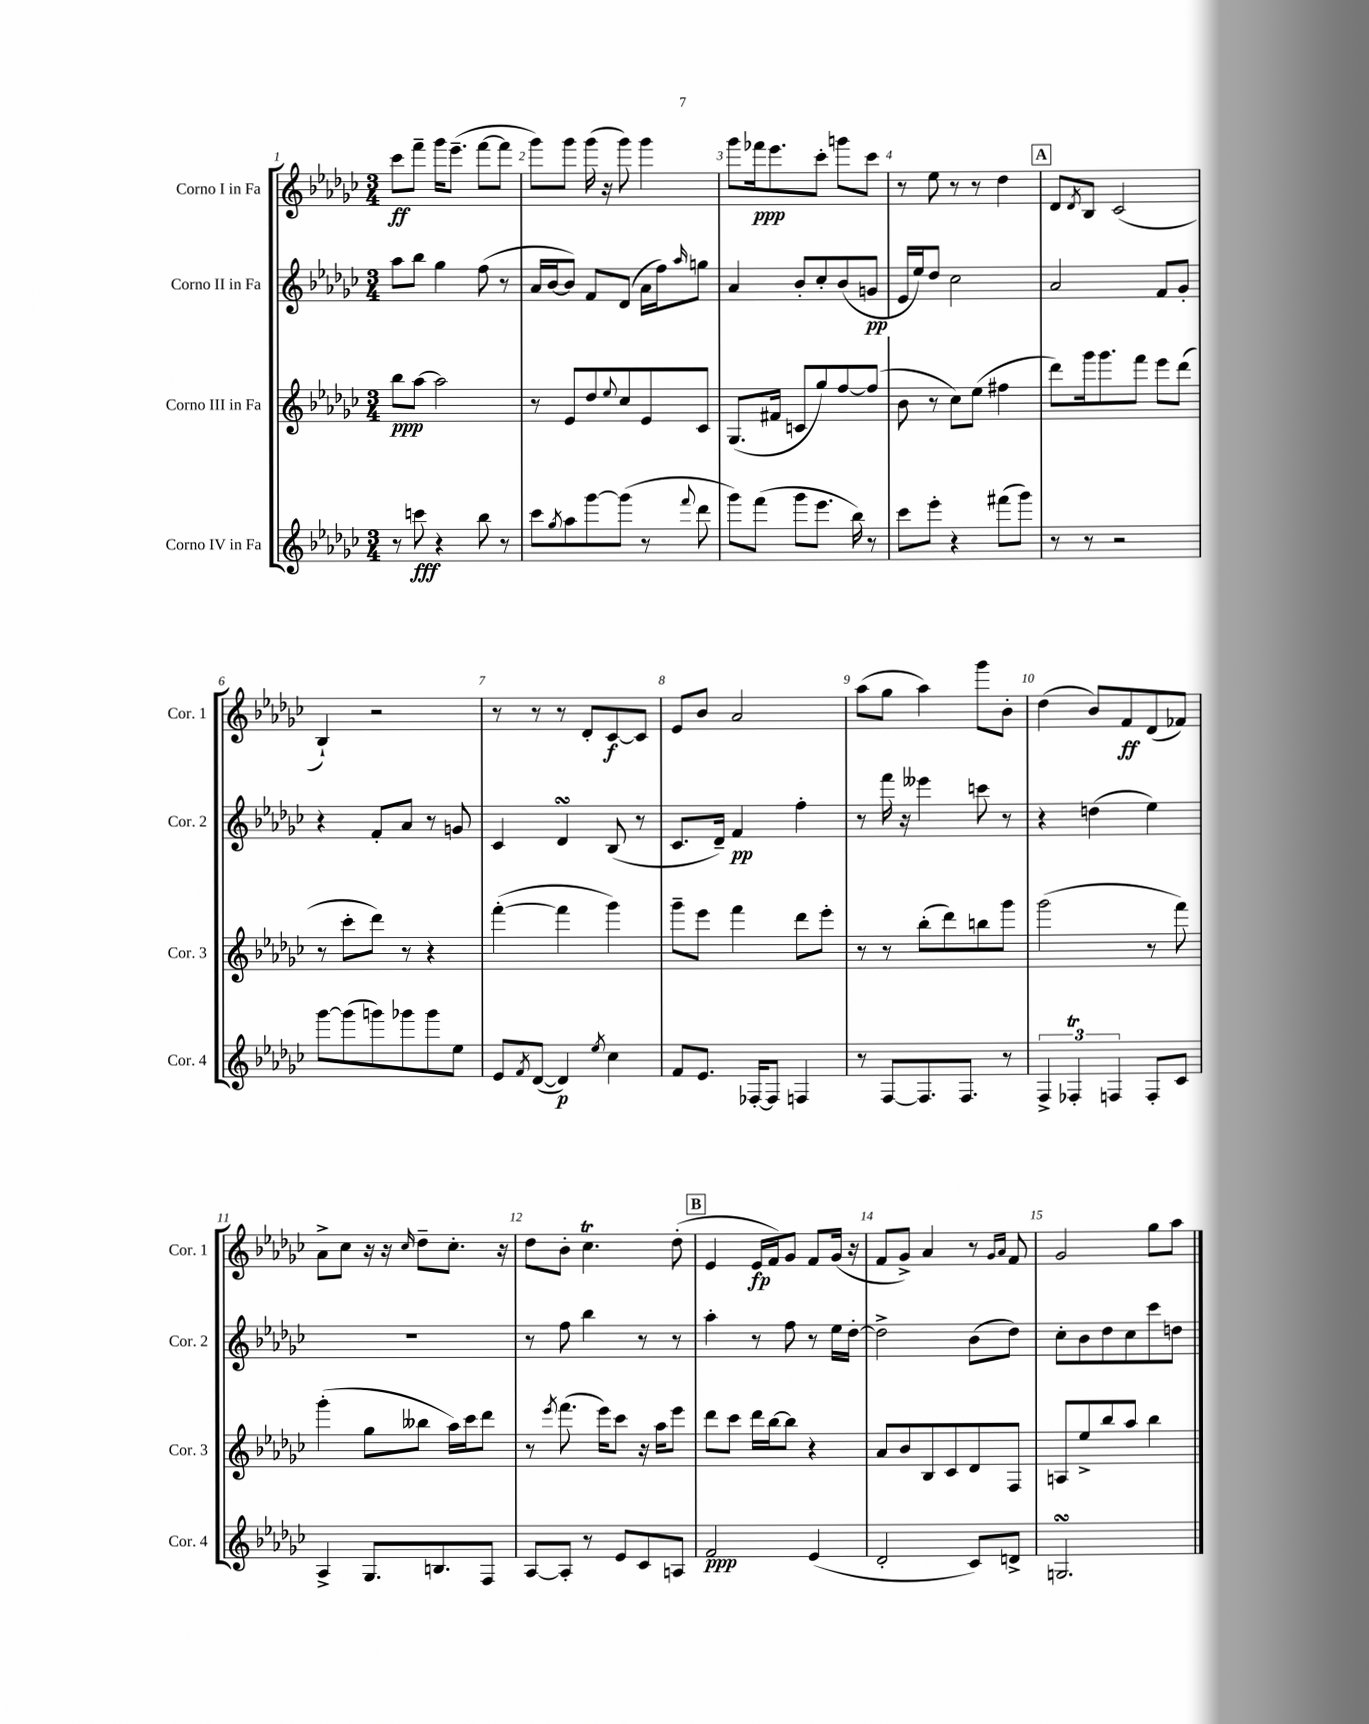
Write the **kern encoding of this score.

**kern	**dynam	**kern	**dynam	**kern	**dynam	**kern	**dynam
*part4	*part4	*part3	*part3	*part2	*part2	*part1	*part1
*staff4	*staff4	*staff3	*staff3	*staff2	*staff2	*staff1	*staff1
*I"Corno IV in Fa	*	*I"Corno III in Fa	*	*I"Corno II in Fa	*	*I"Corno I in Fa	*
*I'Cor. 4	*	*I'Cor. 3	*	*I'Cor. 2	*	*I'Cor. 1	*
*clefG2	*	*clefG2	*	*clefG2	*	*clefG2	*
*k[b-e-a-d-g-c-]	*	*k[b-e-a-d-g-c-]	*	*k[b-e-a-d-g-c-]	*	*k[b-e-a-d-g-c-]	*
*M3/4	*	*M3/4	*	*M3/4	*	*M3/4	*
=1	=1	=1	=1	=1	=1	=1	=1
8r	.	8bb-\L	ppp	8aa-\L	.	8ccc-\L	ff
8cccn\	fff	[8aa-\J	.	8bb-\J	.	8fff~\J	.
4r	.	2aa-\]	.	4gg-\	.	16ggg-\KL	.
.	.	.	.	.	.	(8.eee-~\J	.
8bb-\	.	.	.	(8ff\	.	[8fff\L	.
8r	.	.	.	8r	.	8fff\J]	.
=2	=2	=2	=2	=2	=2	=2	=2
8ccc-\L	.	8r	.	16a-/LL	.	8ggg-\L)	.
.	.	.	.	[16b-/J	.	.	.
8qgg-/	.	.	.	.	.	.	.
8aa-\	.	8e-/L	.	8b-/J])	.	8ggg-\J	.
[8ggg-\	.	8dd-/	.	8f/L	.	(16ggg-\	.
.	.	.	.	.	.	16r	.
.	.	8qqee-/	.	.	.	.	.
(8ggg-\J]	.	8cc-/	.	(8d-/J	.	8ggg-\)	.
8r	.	8e-/	.	16a-\LL	.	4ggg-\	.
.	.	.	.	16ff\J)	.	.	.
8qqfff/	.	.	.	16qqaa-/	.	.	.
8ddd-\	.	8c-/J	.	8ggn\J	.	.	.
=3	=3	=3	=3	=3	=3	=3	=3
8ggg-\L)	.	(8.G-/L	.	4a-/	.	8ggg-\L	.
(8fff\J	.	.	.	.	.	16fff-X\k	ppp
.	.	16f#X/Jk	.	.	.	8.eee-\	.
8ggg-\L	.	8cn/L	.	8b-'/L	.	.	.
8.eee-\J	.	8gg-/)	.	8cc-'/	.	8ccc-'\J	.
.	.	[8ff/	.	(8b-/	.	8gggn\L	.
16bb-\)	.	.	.	.	.	.	.
8r	.	(8ff/J]	.	8gn/J	pp	8ccc-\J	.
=4	=4	=4	=4	=4	=4	=4	=4
8ccc-\L	.	8b-\	.	16e-/LL	.	8r	.
.	.	.	.	16ee-/J)	.	.	.
8eee-'\J	.	8r	.	8dd-/J	.	8ee-\	.
4r	.	8cc-\L)	.	2cc-\	.	8r	.
.	.	(8ee-\J	.	.	.	8r	.
(8fff#X\L	.	4ff#X\	.	.	.	4dd-\	.
8ggg-\J)	.	.	.	.	.	.	.
!!LO:REH:place=s1:t=A
=5	=5	=5	=5	=5	=5	=5	=5
8r	.	8ddd-\L)	.	2a-/	.	8d-/L	.
.	.	.	.	.	.	8qd-/	.
8r	.	16ggg-\k	.	.	.	8B-/J	.
.	.	8.ggg-\	.	.	.	.	.
2r	.	.	.	.	.	(2c-/	.
.	.	8fff\J	.	.	.	.	.
.	.	8eee-\L	.	8f/L	.	.	.
.	.	(8ddd-\J	.	8g-'/J	.	.	.
!!LO:LB:g=z
=6	=6	=6	=6	=6	=6	=6	=6
[8ggg-\L	.	8r	.	4r	.	4B-`/)	.
(8ggg-\]	.	8ccc-'\L	.	.	.	.	.
8gggn\)	.	8ddd-\J)	.	8f'/L	.	2r	.
8ggg-X\	.	8r	.	8a-/J	.	.	.
8ggg-\	.	4r	.	8r	.	.	.
8ee-\J	.	.	.	8gn/	.	.	.
=7	=7	=7	=7	=7	=7	=7	=7
8e-/L	.	([4fff'\	.	4c-/	.	8r	.
8qf/	.	.	.	.	.	.	.
([8d-/J	.	.	.	.	.	8r	.
4d-/])	p	4fff\]	.	4d-sSSS/	.	8r	.
.	.	.	.	.	.	8d-'/L	.
8qee-/	.	.	.	.	.	.	.
4cc-\	.	4ggg-\)	.	(8B-/	.	[8c-/	f
.	.	.	.	8r	.	8c-/J]	.
=8	=8	=8	=8	=8	=8	=8	=8
8f/L	.	8ggg-~\L	.	8.c-/L	.	8e-/L	.
8.e-/J	.	8eee-\J	.	.	.	8b-/J	.
.	.	.	.	16d-~/Jk)	.	.	.
.	.	4fff\	.	4f/	pp	2a-/	.
[16F-X'/KL	.	.	.	.	.	.	.
8F-/J]	.	.	.	.	.	.	.
4Fn/	.	8ddd-\L	.	4ff'\	.	.	.
.	.	8eee-'\J	.	.	.	.	.
=9	=9	=9	=9	=9	=9	=9	=9
8r	.	8r	.	8r	.	(8aa-\L	.
[8F/L	.	8r	.	16fff\	.	8gg-\J	.
.	.	.	.	16r	.	.	.
8.F/]	.	(8bb-'\L	.	4eee--X\	.	4aa-\)	.
.	.	8ddd-\)	.	.	.	.	.
8.F/J	.	.	.	.	.	.	.
.	.	8bbn\	.	8cccn\	.	8ggg-\L	.
8r	.	8ggg-\J	.	8r	.	8b-'\J	.
=10	=10	=10	=10	=10	=10	=10	=10
6F^/	.	(2ggg-\	.	4r	.	(4dd-\	.
6F-XT'/	.	.	.	.	.	.	.
.	.	.	.	(4ddn\	.	8b-/L)	.
6Fn/	.	.	.	.	.	.	.
.	.	.	.	.	.	8f/	ff
8F'/L	.	8r	.	4ee-\)	.	(8d-/	.
8c-/J	.	8fff\)	.	.	.	8f-X/J)	.
!!LO:LB:g=z
=11	=11	=11	=11	=11	=11	=11	=11
4A-^/	.	(4ggg-'\	.	2.r	.	8a-^\L	.
.	.	.	.	.	.	8cc-\J	.
8.G-/L	.	8gg-\L	.	.	.	16r	.
.	.	.	.	.	.	16r	.
.	.	.	.	.	.	16qqcc-/	.
.	.	8bb--X\J	.	.	.	8dd-~\L	.
8.Bn/	.	.	.	.	.	.	.
.	.	16aa-\LL)	.	.	.	8.cc-'\J	.
.	.	16ccc-\J	.	.	.	.	.
8F/J	.	8ddd-\J	.	.	.	.	.
.	.	.	.	.	.	16r	.
=12	=12	=12	=12	=12	=12	=12	=12
[8A-/L	.	8r	.	8r	.	8dd-\L	.
.	.	8qeee-/	.	.	.	.	.
8A-'/J]	.	(8.fff\	.	8ff\	.	8b-'\J	.
8r	.	.	.	4bb-\	.	4.cc-T\	.
.	.	16eee-\KL)	.	.	.	.	.
8e-/L	.	8ccc-\J	.	.	.	.	.
8c-/	.	16r	.	8r	.	.	.
.	.	16aa-\KL	.	.	.	.	.
8An/J	.	8eee-\J	.	8r	.	(8dd-'\	.
!!LO:REH:place=s1:t=B
=13	=13	=13	=13	=13	=13	=13	=13
2f/	ppp	8ddd-\L	.	4aa-'\	.	4e-/	.
.	.	8ccc-\J	.	.	.	.	.
.	.	16ddd-\LL	.	8r	.	16e-/LL	fp
.	.	[16bb-\J	.	.	.	16f/J)	.
.	.	8bb-\J]	.	8ff\	.	8g-/J	.
(4e-/	.	4r	.	8r	.	8f/L	.
.	.	.	.	16ee-\LL	.	(16g-/Jk	.
.	.	.	.	[16dd-'\JJ	.	16r	.
=14	=14	=14	=14	=14	=14	=14	=14
2d-'/	.	8a-/L	.	2dd-^\]	.	8f/L	.
.	.	8b-/	.	.	.	8g-^/J)	.
.	.	8B-/	.	.	.	4a-/	.
.	.	8c-/	.	.	.	.	.
8c-/L)	.	8d-/	.	(8b-\L	.	8r	.
.	.	.	.	.	.	16qqg-/LL	.
.	.	.	.	.	.	16qqa-/JJ	.
8dn^/J	.	8F/J	.	8dd-\J)	.	8f/	.
=15	=15	=15	=15	=15	=15	=15	=15
2.GnsSsS/	.	8An/L	.	8cc-'\L	.	2g-/	.
.	.	8ee-^/	.	8b-\	.	.	.
.	.	8bb-/	.	8dd-\	.	.	.
.	.	8aa-/J	.	8cc-\	.	.	.
.	.	4bb-\	.	8ccc-\	.	8gg-\L	.
.	.	.	.	8ddn\J	.	8aa-\J	.
==	==	==	==	==	==	==	==
*-	*-	*-	*-	*-	*-	*-	*-
